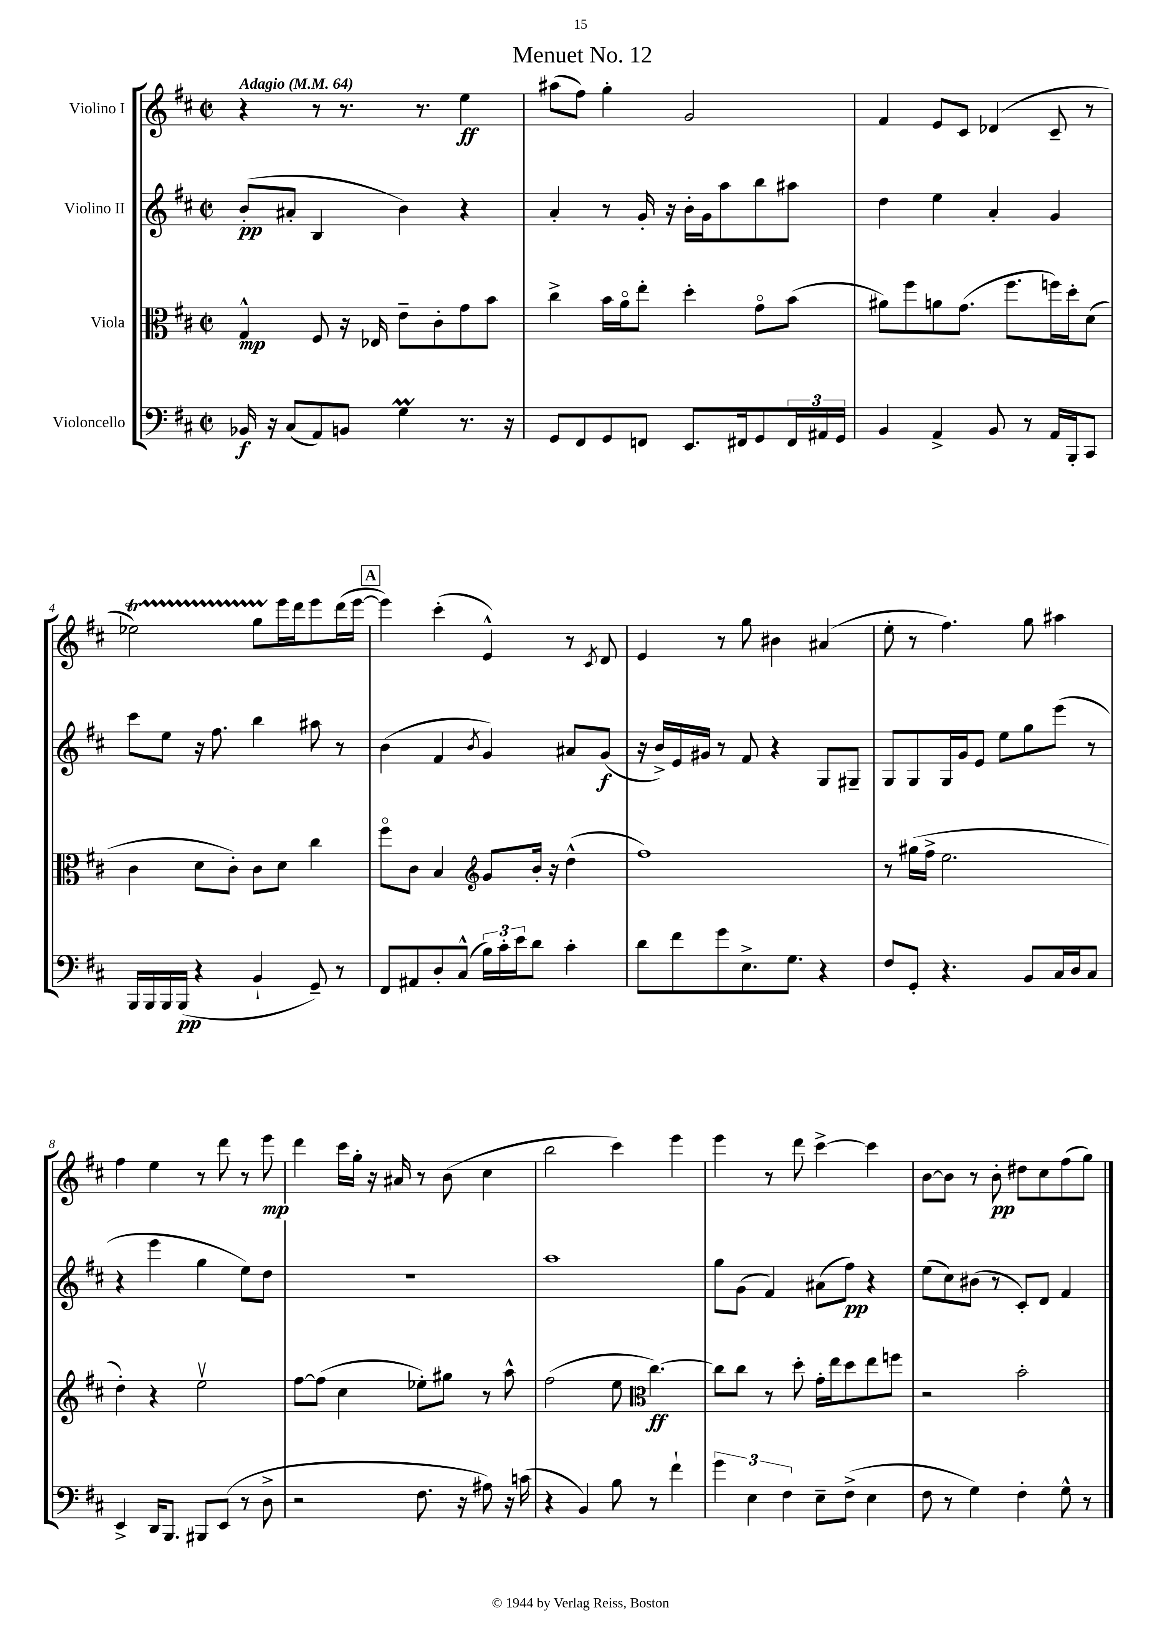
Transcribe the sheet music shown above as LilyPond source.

\header { title = "Menuet No. 12" }
<<
\new StaffGroup <<
\new Staff = "s0" \with { instrumentName = "Violino I" } {
    \clef treble \key d \major \defaultTimeSignature \time 2/2 \tempo "Adagio" 4 = 64
    r4 r8 r8. r8. e''4\ff |
    ais''8( fis''8) g''4-. g'2 |
    fis'4 e'8 cis'8 des'4( cis'8-- r8 |
    ees''2\startTrillSpan) g''8 e'''16\stopTrillSpan d'''16 e'''8 d'''16( e'''16~ |
    \mark \markup { \box "A" } e'''4) cis'''4-.( e'4-^) r8 \acciaccatura { cis'8 } d'8 |
    e'4 r8 g''8 bis'4 ais'4( |
    e''8-. r8 fis''4.) g''8 ais''4 |
    fis''4 e''4 r8 d'''8 r8 e'''8\mp |
    d'''4 cis'''16 g''16-. r16 ais'16 r8 b'8( cis''4 |
    b''2 cis'''4) e'''4 |
    e'''4 r8 d'''8 cis'''4~-> cis'''4 |
    b'8~ b'8 r8 b'8-.\pp dis''8 cis''8 fis''8( g''8) \bar "|." |
}
\new Staff = "s1" \with { instrumentName = "Violino II" } {
    \clef treble \key d \major \defaultTimeSignature \time 2/2
    b'8-.\pp( ais'8-. b4 b'4) r4 |
    a'4-. r8 g'16-. r16 b'16-. g'16 a''8 b''8 ais''8 |
    d''4 e''4 a'4-. g'4 |
    cis'''8 e''8 r16 fis''8. b''4 ais''8 r8 |
    \mark \markup { \box "A" } b'4( fis'4 \acciaccatura { b'8 } g'4) ais'8 g'8\f( |
    r16 b'16->) e'16 gis'16 r8 fis'8 r4 g8 gis8-- |
    g8 g8 g16 g'16 e'8 e''8 g''8 e'''8( r8 |
    r4 e'''4 g''4 e''8) d''8 |
    r1 |
    a''1 |
    g''8 g'8( fis'4) ais'8( fis''8\pp) r4 |
    e''8( cis''8) bis'8( r8 cis'8-.) d'8 fis'4 \bar "|." |
}
\new Staff = "s2" \with { instrumentName = "Viola" } {
    \clef alto \key d \major \defaultTimeSignature \time 2/2
    g4-^\mp fis8 r16 ees16 e'8-- cis'8-. g'8 b'8 |
    cis''4-> b'16 a'16\flageolet e''8-. d''4-. g'8\flageolet b'8( |
    ais'8) fis''8 a'8 g'8.( fis''8. f''16) d''16-. d'8( |
    cis'4 d'8 cis'8-.) cis'8 d'8 cis''4 |
    \mark \markup { \box "A" } fis''8\flageolet cis'8 b4 \clef treble g'8 b'16-. r16 d''4-^( |
    fis''1) |
    r8 gis''16( fis''16-> e''2. |
    d''4-.) r4 e''2\upbow |
    fis''8~ fis''8( cis''4 ees''8-.) gis''8 r8 a''8-^ |
    fis''2( e''8 \clef alto cis''4.~\ff) |
    cis''8 cis''8 r8 d''8-. g'16-. e''16 d''8 e''8 f''8 |
    r2 b'2-. \bar "|." |
}
\new Staff = "s3" \with { instrumentName = "Violoncello" } {
    \clef bass \key d \major \defaultTimeSignature \time 2/2
    bes,16\f r16 cis8( a,8) b,8 g4\prall r8. r16 |
    g,8 fis,8 g,8 f,8 e,8. fis,16 g,8 \tuplet 3/2 { fis,16 ais,16 g,16 } |
    b,4 a,4-> b,8 r8 a,16 b,,16-. cis,8 |
    b,,16 b,,16 b,,16 b,,16\pp( r4 b,4-! g,8--) r8 |
    \mark \markup { \box "A" } fis,8 ais,8 d8-. cis8-^( \tuplet 3/2 { b16) cis'16-. e'16 } d'8 cis'4-. |
    d'8 fis'8 g'8 e8.-> g8. r4 |
    fis8 g,8-. r4. b,8 cis16 d16 cis8 |
    e,4-> d,16 b,,8. bis,,8 e,8( r8 d8-> |
    r2 fis8. r16 ais8) r16 c'16( |
    r4 b,4) b8 r8 fis'4-! |
    \tuplet 3/2 { g'4 e4 fis4 } e8-- fis8->( e4 |
    fis8 r8 g4) fis4-. g8-^ r8 \bar "|." |
}
>>
>>
